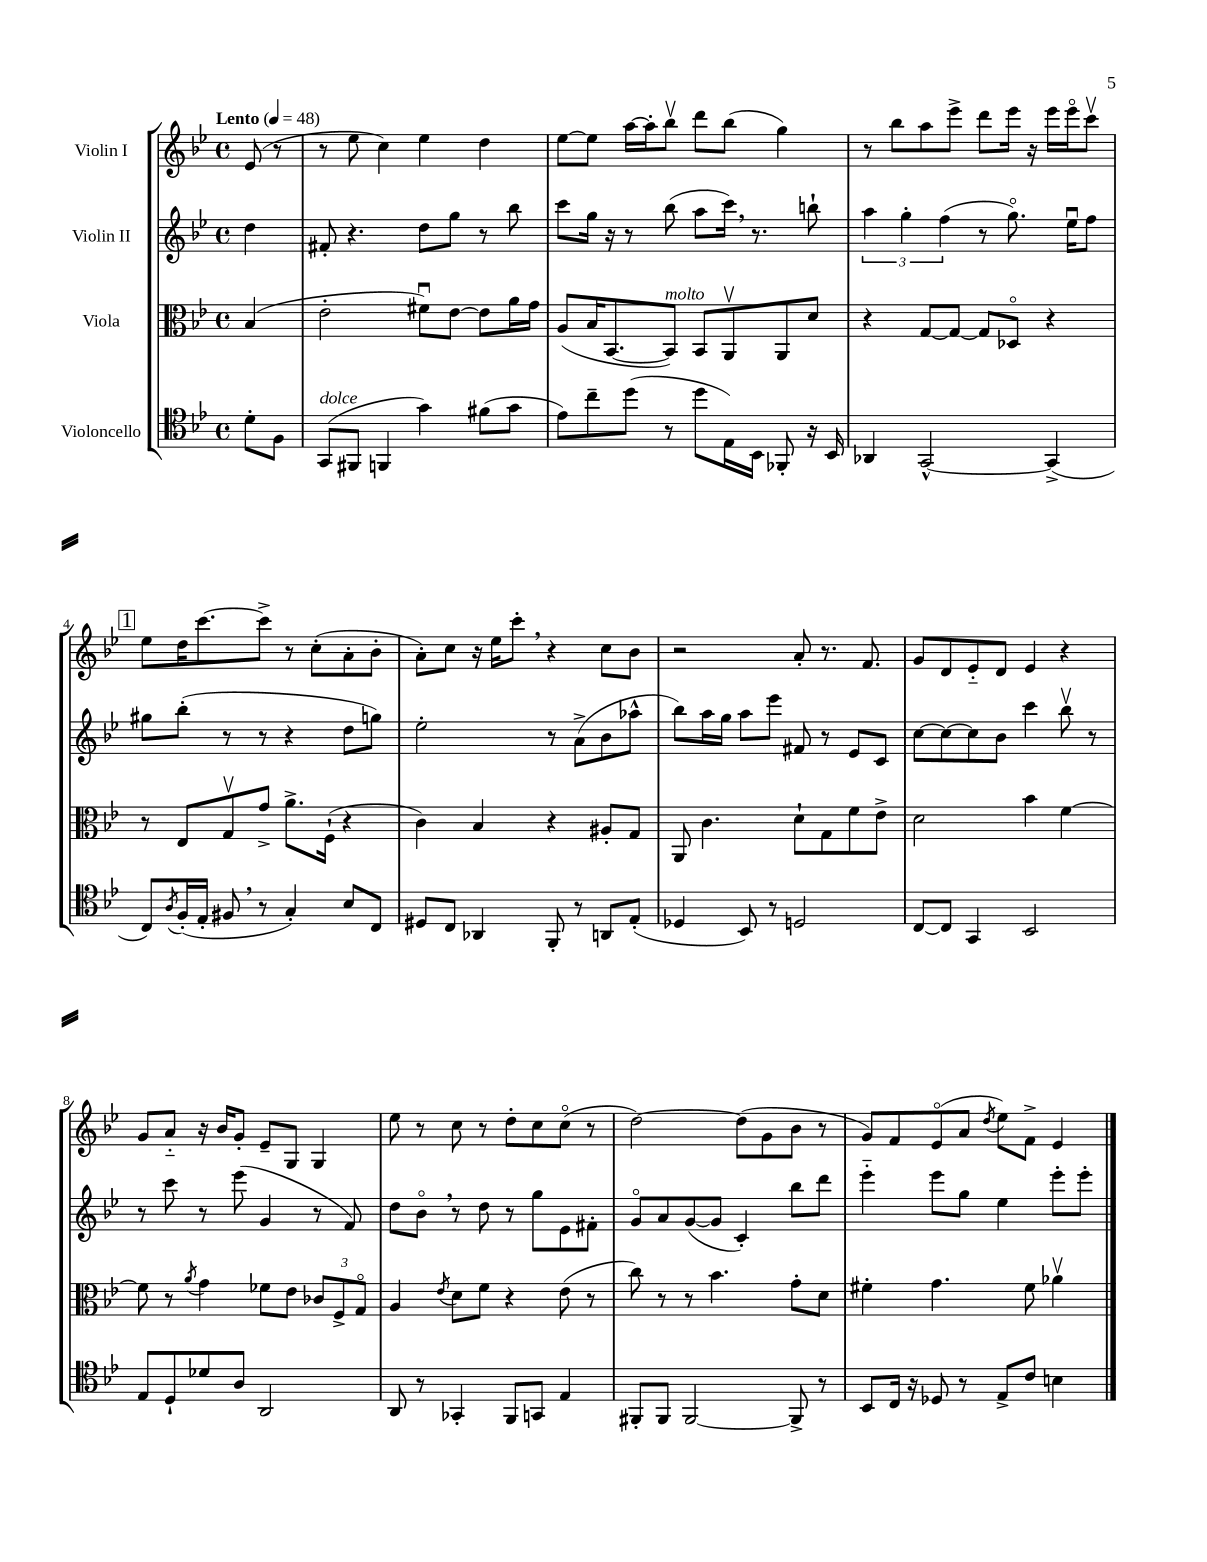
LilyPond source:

<<
\new StaffGroup <<
\new Staff = "s0" \with { instrumentName = "Violin I" } {
    \clef treble \key bes \major \defaultTimeSignature \time 4/4 \partial 4 \tempo "Lento" 4 = 48
    ees'8( r8 |
    r8 ees''8 c''4) ees''4 d''4 |
    ees''8~ ees''8 a''16~ a''16-. bes''8\upbow d'''8 bes''8( g''4) |
    r8 bes''8 a''8 ees'''8-> d'''8 ees'''16 r16 ees'''16 ees'''16\flageolet c'''8\upbow |
    \mark \markup { \box "1" } ees''8 d''16 c'''8.~ c'''8-> r8 c''8-.( a'8-. bes'8-. |
    a'8-.) c''8 r16 ees''16 c'''8-. \breathe r4 c''8 bes'8 |
    r2 a'8-. r8. f'8. |
    g'8 d'8 ees'8-_ d'8 ees'4 r4 |
    g'8 a'8-_ r16 bes'16 g'8-. ees'8-- g8 g4 |
    ees''8 r8 c''8 r8 d''8-. c''8 c''8\flageolet( r8 |
    d''2~) d''8( g'8 bes'8 r8 |
    g'8) f'8 ees'8\flageolet( a'8 \acciaccatura { d''8 } ees''8) f'8-> ees'4 \bar "|." |
}
\new Staff = "s1" \with { instrumentName = "Violin II" } {
    \clef treble \key bes \major \defaultTimeSignature \time 4/4 \partial 4
    d''4 |
    fis'8-. r4. d''8 g''8 r8 bes''8 |
    c'''8 g''16 r16 r8 bes''8( a''8 c'''16) \breathe r8. b''8-! |
    \tuplet 3/2 { a''4 g''4-. f''4( } r8 g''8.\flageolet) ees''16\downbow f''8 |
    \mark \markup { \box "1" } gis''8 bes''8-.( r8 r8 r4 d''8 g''8) |
    ees''2-. r8 a'8->( bes'8 aes''8-^ |
    bes''8) a''16 g''16 a''8 ees'''8 fis'8 r8 ees'8 c'8 |
    c''8~ c''8~ c''8 bes'8 c'''4 bes''8\upbow r8 |
    r8 c'''8 r8 ees'''8( g'4 r8 f'8) |
    d''8 bes'8\flageolet \breathe r8 d''8 r8 g''8 ees'8 fis'8-. |
    g'8\flageolet a'8 g'8~( g'8 c'4-.) bes''8 d'''8 |
    ees'''4-_ ees'''8 g''8 ees''4 ees'''8-. ees'''8-. \bar "|." |
}
\new Staff = "s2" \with { instrumentName = "Viola" } {
    \clef alto \key bes \major \defaultTimeSignature \time 4/4 \partial 4
    bes4( |
    ees'2-. fis'8\downbow) ees'8~ ees'8 a'16 g'16 |
    a8( bes16 bes,8.~ bes,8^\markup { \italic "molto" }) bes,8 a,8\upbow a,8 d'8 |
    r4 g8~ g8~ g8 des8\flageolet r4 |
    \mark \markup { \box "1" } r8 ees8 g8\upbow g'8-> a'8.-> f16-!( r4 |
    c'4) bes4 r4 ais8-. g8 |
    a,8 c'4. d'8-! g8 f'8 ees'8-> |
    d'2 bes'4 f'4~ |
    f'8 r8 \acciaccatura { a'8 } g'4 fes'8 ees'8 \tuplet 3/2 { ces'8 f8-> g8\flageolet } |
    a4 \acciaccatura { ees'8 } d'8 f'8 r4 ees'8( r8 |
    c''8) r8 r8 bes'4. g'8-. d'8 |
    fis'4-. g'4. fis'8 aes'4\upbow \bar "|." |
}
\new Staff = "s3" \with { instrumentName = "Violoncello" } {
    \clef tenor \key bes \major \defaultTimeSignature \time 4/4 \partial 4
    d'8-. f8 |
    g,8^\markup { \italic "dolce" }( fis,8 f,4 g'4) fis'8( g'8 |
    ees'8) c''8-- d''8( r8 d''8 ees16) bes,16 fes,8-. r16 bes,16 |
    aes,4 g,2~-^ g,4->( |
    \mark \markup { \box "1" } c8) \acciaccatura { a8 } f16-.( ees16-. fis8 \breathe r8 g4-.) bes8 c8 |
    dis8 c8 aes,4 f,8-. r8 a,8 ees8-.( |
    des4 bes,8) r8 d2 |
    c8~ c8 g,4 bes,2 |
    ees8 d8-! des'8 a8 a,2 |
    a,8 r8 ges,4-. f,8 g,8 ees4 |
    fis,8-. fis,8 fis,2~ fis,8-> r8 |
    bes,8 c16 r16 des8 r8 ees8-> c'8 b4 \bar "|." |
}
>>
>>
